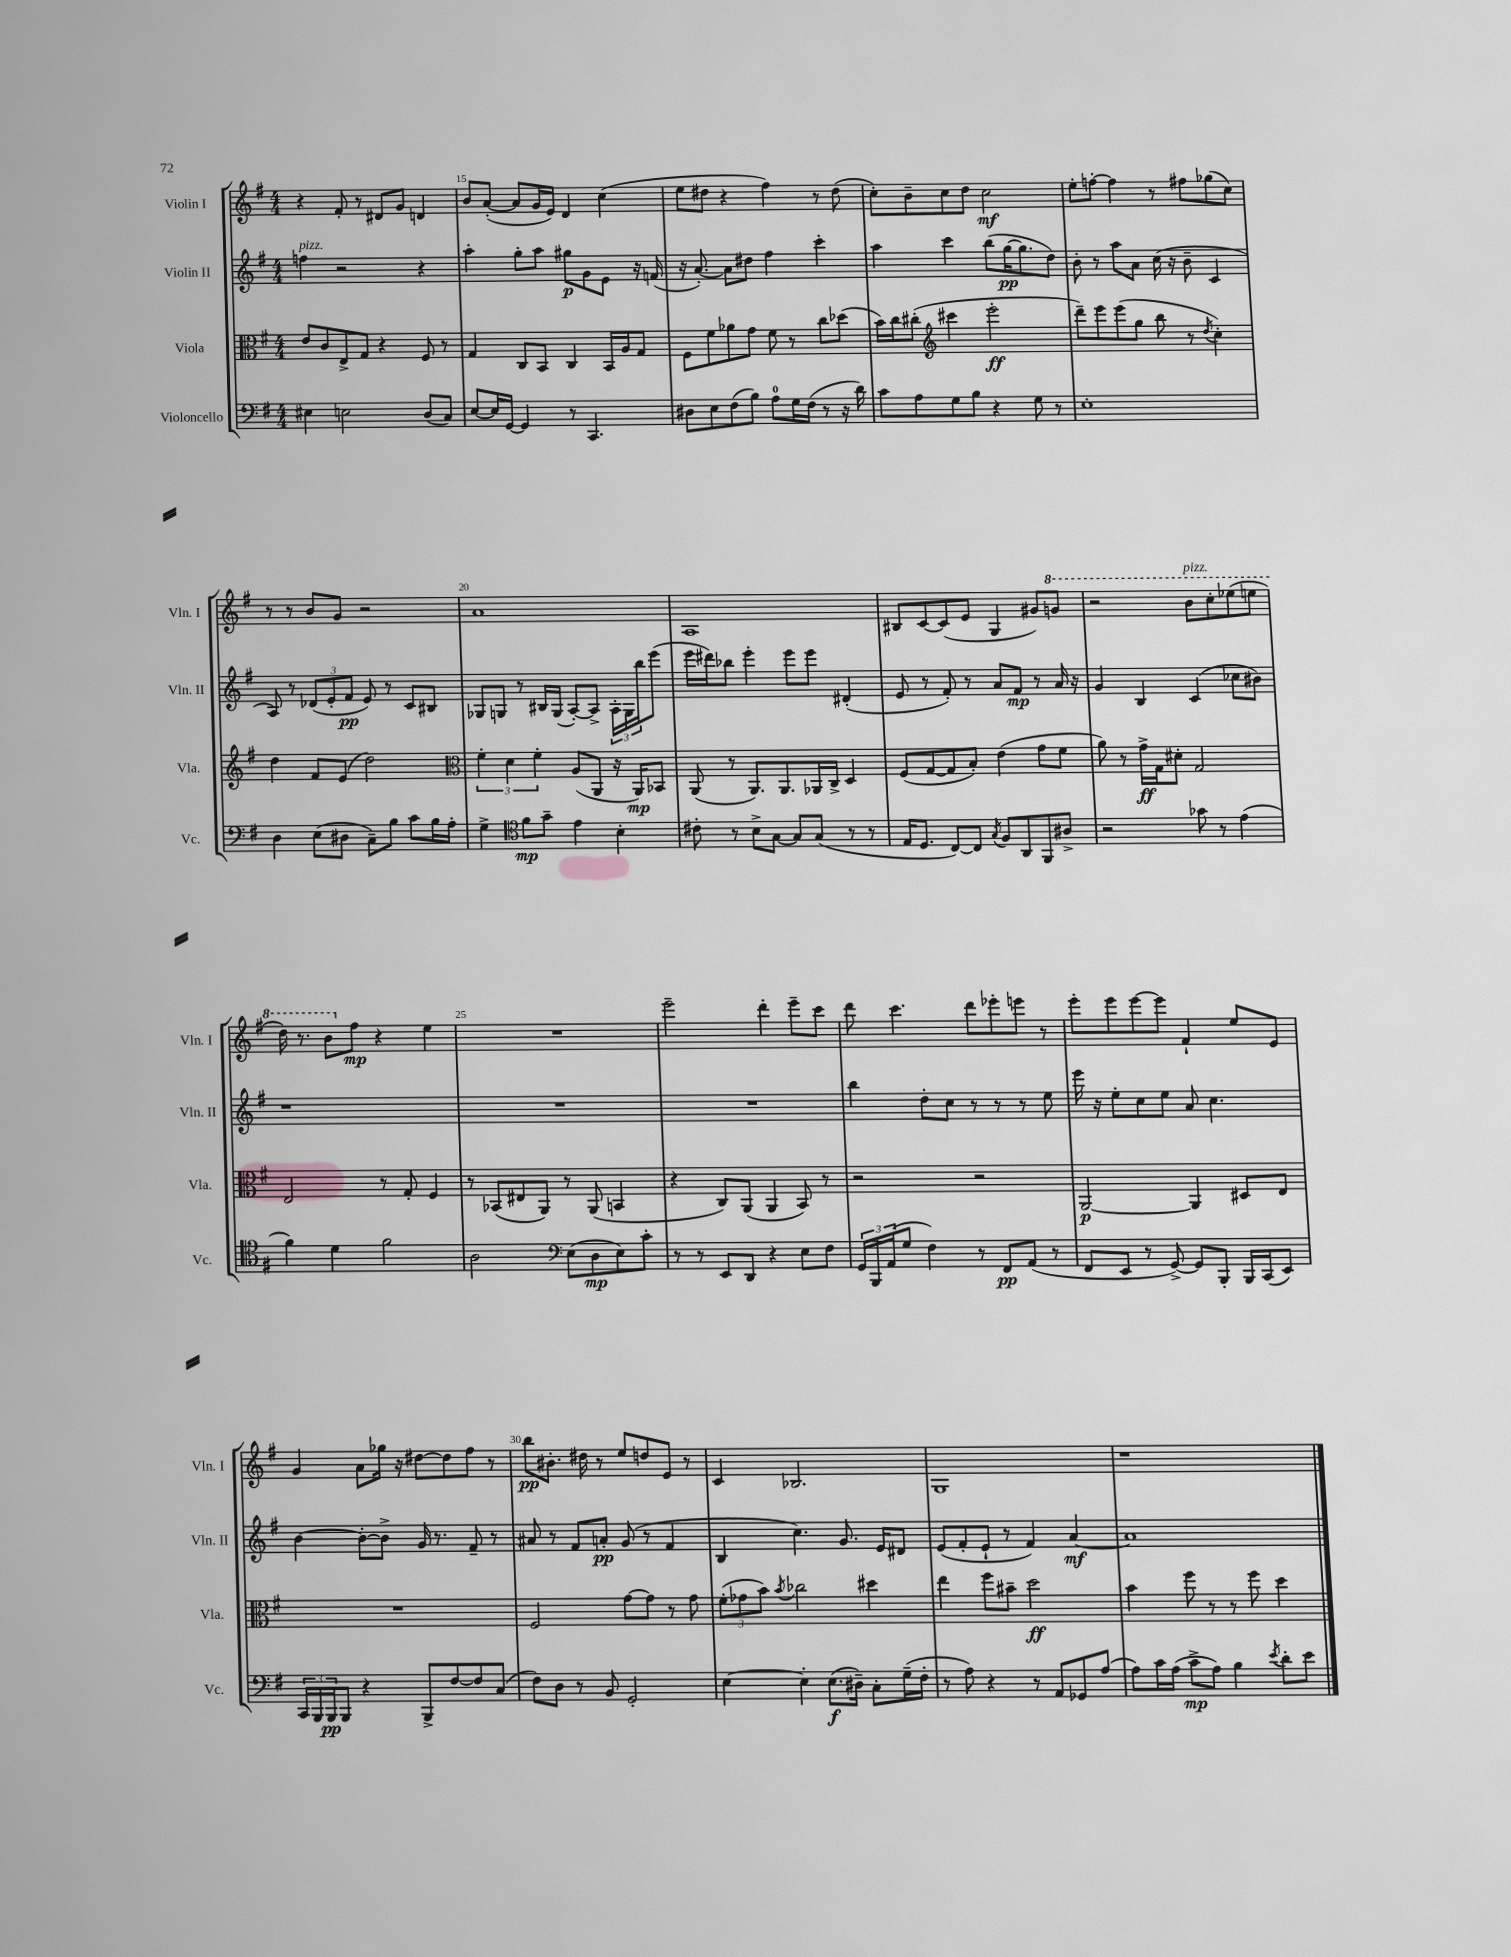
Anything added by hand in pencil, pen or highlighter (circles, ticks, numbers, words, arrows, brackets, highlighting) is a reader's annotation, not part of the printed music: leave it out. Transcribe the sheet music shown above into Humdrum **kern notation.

**kern	**dynam	**kern	**dynam	**kern	**dynam	**kern	**dynam
*part4	*part4	*part3	*part3	*part2	*part2	*part1	*part1
*staff4	*staff4	*staff3	*staff3	*staff2	*staff2	*staff1	*staff1
*I"Violoncello	*	*I"Viola	*	*I"Violin II	*	*I"Violin I	*
*I'Vc.	*	*I'Vla.	*	*I'Vln. II	*	*I'Vln. I	*
*clefF4	*	*clefC3	*	*clefG2	*	*clefG2	*
*k[f#]	*	*k[f#]	*	*k[f#]	*	*k[f#]	*
*M4/4	*	*M4/4	*	*M4/4	*	*M4/4	*
=14	=14	=14	=14	=14	=14	=14	=14
!	!	!	!	!LO:TX:a:i:t=pizz.	!	!	!
4E#X\	.	8e/L	.	4ffn\	.	4r	.
.	.	8c/	.	.	.	.	.
2En\	.	8E^/	.	2r	.	8f#'/	.
.	.	8G/J	.	.	.	8r	.
.	.	4r	.	.	.	8d#X/L	.
.	.	.	.	.	.	8g/J	.
(8D/L	.	8F#/	.	4r	.	4dn/	.
8C/J)	.	8r	.	.	.	.	.
=15	=15	=15	=15	=15	=15	=15	=15
[8E/L	.	4G/	.	4aa'\	.	8b/L	.
16E/L]	.	.	.	.	.	([8a'/J	.
[16GG/JJ	.	.	.	.	.	.	.
4GG/]	.	8C/L	.	8gg'\L	.	8a/L]	.
.	.	8BB/J	.	8aa\J	.	16g/L	.
.	.	.	.	.	.	16e/JJ)	.
8r	.	4C/	.	8gg#X\L	p	4d/	.
4.CC/	.	.	.	8g\	.	.	.
.	.	16BB/LL	.	8e\J	.	(4cc\	.
.	.	16A/J	.	.	.	.	.
.	.	8G/J	.	16r	.	.	.
.	.	.	.	(16fn/	.	.	.
=16	=16	=16	=16	=16	=16	=16	=16
8D#X\L	.	8F#\L	.	16r	.	8ee\L	.
.	.	.	.	[8.a'/)	.	.	.
8E\	.	8f#\	.	.	.	8dd#X\J	.
(8F#\	.	8a-X\	.	8a\L]	.	4r	.
8B\J)	.	8g\J	.	8dd#X\J	.	.	.
8A\L	.	8f#\	.	4ff#\	.	4ff#\)	.
16G\L	.	8r	.	.	.	.	.
(16F#\JJ	.	.	.	.	.	.	.
8r	.	8cc\L	.	4ccc'\	.	8r	.
16r	.	(8dd-X\J	.	.	.	(8dd#\	.
16d\)	.	.	.	.	.	.	.
=17	=17	=17	=17	=17	=17	=17	=17
8c\L	.	16b\LL)	.	4aa\	.	8cc'\L)	.
.	.	16cc\J	.	.	.	.	.
8A\	.	(8cc#X'\J	.	.	.	8b~\	.
*	*	*clefG2	*	*	*	*	*
8G\	.	4ccc#X\	.	4ccc\	.	8cc\	.
8B\J	.	.	.	.	.	8dd\J	.
4r	.	2eee'\	ff	(8bb\L	.	2cc\	mf
.	.	.	.	[16gg\K	pp	.	.
.	.	.	.	8.gg\]	.	.	.
8G\	.	.	.	.	.	.	.
8r	.	.	.	8dd\J)	.	.	.
=18	=18	=18	=18	=18	=18	=18	=18
1E'	.	8ddd~\L)	.	8b'\	.	8ee'\L	.
.	.	8eee\	.	8r	.	[8ffn'\J	.
.	.	(8eee\	.	8aa\L	.	4ff\]	.
.	.	8gg\J	.	8a\J	.	.	.
.	.	8bb\	.	(16cc\	.	8r	.
.	.	.	.	16r	.	.	.
.	.	8r	.	8b~\	.	8ff#X\L	.
.	.	8qdd/	.	.	.	.	.
.	.	4cc'\)	.	4c/	.	(8gg-X\	.
.	.	.	.	.	.	8cc\J)	.
!!LO:LB:g=z
=19	=19	=19	=19	=19	=19	=19	=19
4D\	.	4dd\	.	8A/)	.	8r	.
.	.	.	.	8r	.	8r	.
(8E\L	.	8f#/L	.	(12d-X/L	.	8b/L	.
.	.	.	.	12e'/	.	.	.
8D#X\J	.	(8e/J	.	.	.	8g/J	.
.	.	.	.	12f#/J	pp	.	.
8C~\L)	.	2dd\)	.	8e/)	.	2r	.
8B\J	.	.	.	8r	.	.	.
8c\L	.	.	.	8c/L	.	.	.
16B\L	.	.	.	8B#X/J	.	.	.
16A'\JJ	.	.	.	.	.	.	.
=20	=20	=20	=20	=20	=20	=20	=20
*	*	*clefC3	*	*	*	*	*
4G^\	.	6f#'\	.	8G-X/L	.	1a	.
.	.	.	.	8Gn/J	.	.	.
.	.	6d\	.	.	.	.	.
*clefC4	*	*	*	*	*	*	*
8f#\L	mp	.	.	8r	.	.	.
.	.	6f#'\	.	.	.	.	.
8g~\J	.	.	.	16B#X/LL	.	.	.
.	.	.	.	(16G/JJ	.	.	.
4e\	.	(8A/L	.	[8A'/L)	.	.	.
.	.	8AA/J	.	8A^/J]	.	.	.
4B'\	.	16r	.	24A'\LL	.	.	.
.	.	.	.	24G\	.	.	.
.	.	16AA/KL)	mp	.	.	.	.
.	.	.	.	24bb\J	.	.	.
.	.	8BB-X/J	.	(8eee\J	.	.	.
=21	=21	=21	=21	=21	=21	=21	=21
8c#X'\	.	(8AA/	.	16eee\LL	.	1A	.
.	.	.	.	16ddd#X\J)	.	.	.
8r	.	8r	.	8bb-X\J	.	.	.
8B^\L	.	8.AA/L)	.	4eee'\	.	.	.
[8G\J	.	.	.	.	.	.	.
.	.	8.AA/	.	.	.	.	.
8G/L]	.	.	.	8eee\L	.	.	.
(8G/J	.	16AA-X/L	.	8eee\J	.	.	.
.	.	16C^/JJ	.	.	.	.	.
8r	.	4D/	.	(4d#X'/	.	.	.
8r	.	.	.	.	.	.	.
=22	=22	=22	=22	=22	=22	=22	=22
16E/KL	.	(8F#/L	.	8e/	.	8B#X/L	.
8.D/J	.	.	.	.	.	.	.
.	.	[8G/	.	8r	.	[8c/	.
[8C/L)	.	8G/]	.	8f#'/)	.	(8c/]	.
8C/J]	.	8B'/J)	.	8r	.	8e/J	.
8qG/	.	.	.	.	.	.	.
8F#/L	.	(4e\	.	8a/L	.	4G/	.
8AA/	.	.	.	8f#/J	mp	.	.
8FF#/	.	8g\L	.	8r	.	8g#X/L)	.
*	*	*	*	*	*	*8va	*
8A#X^/J	.	8f#\J	.	16a/	.	8ggn/J	.
.	.	.	.	16r	.	.	.
=23	=23	=23	=23	=23	=23	=23	=23
2r	.	8a\)	.	4g/	.	2r	.
.	.	8r	.	.	.	.	.
.	.	16g^\LL	ff	4B/	.	.	.
.	.	16G\J	.	.	.	.	.
.	.	8d#X'\J	.	.	.	.	.
!	!	!	!	!	!	!LO:TX:a:i:t=pizz.	!
8g-X\	.	2G/	.	(4c/	.	8bb\L	.
8r	.	.	.	.	.	8ccc'\	.
(4e\	.	.	.	8cc-X\L	.	(8eee-X\	.
.	.	.	.	8b#X\J)	.	8eeen\J	.
!!LO:LB:g=z
=24	=24	=24	=24	=24	=24	=24	=24
4f#\)	.	2E/	.	1r	.	16ddd\)	.
.	.	.	.	.	.	8.r	.
4d\	.	.	.	.	.	8bb\L	.
*	*	*	*	*	*	*X8va	*
.	.	.	.	.	.	8ff#\J	mp
2f#\	.	8r	.	.	.	4r	.
.	.	8G'/	.	.	.	.	.
.	.	4F#/	.	.	.	4ee\	.
=25	=25	=25	=25	=25	=25	=25	=25
2A\	.	8r	.	1r	.	1r	.
.	.	(8BB-X/L	.	.	.	.	.
.	.	8E#X/	.	.	.	.	.
.	.	8AA/J)	.	.	.	.	.
*clefF4	*	*	*	*	*	*	*
(8E\L	.	8r	.	.	.	.	.
8D\	mp	(8AA/	.	.	.	.	.
8E\)	.	4BBn/	.	.	.	.	.
8c'\J	.	.	.	.	.	.	.
=26	=26	=26	=26	=26	=26	=26	=26
8r	.	4r	.	1r	.	2eee~\	.
8r	.	.	.	.	.	.	.
8EE/L	.	8C/L)	.	.	.	.	.
8DD/J	.	(8AA/J	.	.	.	.	.
4r	.	4AA/	.	.	.	4ddd'\	.
8E\L	.	8BB/)	.	.	.	8eee~\L	.
8F#\J	.	8r	.	.	.	8ccc\J	.
=27	=27	=27	=27	=27	=27	=27	=27
24GG/LL	.	2r	.	4bb\	.	8ddd\	.
24BBB/	.	.	.	.	.	.	.
(24AA/J	.	.	.	.	.	.	.
8G/J	.	.	.	.	.	4.ccc\	.
4F#\)	.	.	.	8dd'\L	.	.	.
.	.	.	.	8cc\J	.	.	.
8r	.	2r	.	8r	.	8ddd\L	.
8FF#/L	pp	.	.	8r	.	8eee-X'\	.
(8AA/J	.	.	.	8r	.	8eeen\J	.
8r	.	.	.	8ee\	.	8r	.
=28	=28	=28	=28	=28	=28	=28	=28
8FF#/L	.	[2AA/	p	16eee\	.	8eee'\L	.
.	.	.	.	16r	.	.	.
8EE/J	.	.	.	8ee'\L	.	8eee\	.
8r	.	.	.	8cc\	.	[8eee\	.
[8GG^/)	.	.	.	8ee\J	.	8eee\J]	.
8GG/L]	.	4AA/]	.	8a/	.	4f#`/	.
8BBB'/J	.	.	.	4.cc\	.	.	.
16BBB/LL	.	8D#X/L	.	.	.	8ee/L	.
(16CC/J	.	.	.	.	.	.	.
8EE/J)	.	8E/J	.	.	.	8e/J	.
!!LO:LB:g=z
=29	=29	=29	=29	=29	=29	=29	=29
24CC/LL	.	1r	.	[4b\	.	4g/	.
24BBB/	.	.	.	.	.	.	.
24BBB/J	pp	.	.	.	.	.	.
8BBB/J	.	.	.	.	.	.	.
4r	.	.	.	8b'\L_	.	8a\L	.
.	.	.	.	8b^\J]	.	16gg-X\Jk	.
.	.	.	.	.	.	16r	.
8BBB^/L	.	.	.	16g/	.	[8dd#X\L	.
.	.	.	.	8.r	.	.	.
[8F#/	.	.	.	.	.	8dd#\]	.
8F#/]	.	.	.	8f#~/	.	8ff#\J	.
(8C/J	.	.	.	8r	.	8r	.
=30	=30	=30	=30	=30	=30	=30	=30
8F#\L)	.	2F#/	.	8a#X/	.	8bb\L	pp
8D\J	.	.	.	8r	.	8.b#X'\J	.
8r	.	.	.	8f#/L	.	.	.
.	.	.	.	.	.	16dd#X\	.
8BB/	.	.	.	8an'/J	pp	8r	.
2GG'/	.	[8g\L	.	(8g/	.	8ee/L	.
.	.	8g\J]	.	8r	.	8ddn/	.
.	.	8r	.	4f#/	.	8e/J	.
.	.	8g\	.	.	.	8r	.
=31	=31	=31	=31	=31	=31	=31	=31
[4E\	.	(12f#'\L	.	4B/	.	4c/	.
.	.	12g-X\	.	.	.	.	.
.	.	12b\J)	.	.	.	.	.
.	.	8qb/	.	.	.	.	.
4E'\]	.	2cc-X\	.	4.cc\)	.	2.B-X/	.
(8.E\L	f	.	.	.	.	.	.
.	.	.	.	8.g/	.	.	.
16D#X~\Jk)	.	.	.	.	.	.	.
8C'\L	.	4dd#X\	.	.	.	.	.
.	.	.	.	16e/KL	.	.	.
(16G~\L	.	.	.	8d#X/J	.	.	.
16F#'\JJ	.	.	.	.	.	.	.
=32	=32	=32	=32	=32	=32	=32	=32
8r	.	4ee\	.	(8e/L	.	1G	.
8A\)	.	.	.	8f#'/	.	.	.
4r	.	8ff#\L	.	8e`/J	.	.	.
.	.	8b#X~\J	.	8r	.	.	.
8r	.	2dd\	ff	4f#/)	.	.	.
8AA/L	.	.	.	.	.	.	.
8GG-X/	.	.	.	[4a/	mf	.	.
(8A/J	.	.	.	.	.	.	.
=33	=33	=33	=33	=33	=33	=33	=33
8A\L)	.	4b\	.	1a]	.	1r	.
16c\L	.	.	.	.	.	.	.
(16A\JJ	.	.	.	.	.	.	.
8c^\L	mp	8ff#\	.	.	.	.	.
8A\J)	.	8r	.	.	.	.	.
4B\	.	8r	.	.	.	.	.
.	.	8ff#\	.	.	.	.	.
8qe/	.	.	.	.	.	.	.
8d'\L	.	4dd\	.	.	.	.	.
8e\J	.	.	.	.	.	.	.
==	==	==	==	==	==	==	==
*-	*-	*-	*-	*-	*-	*-	*-
